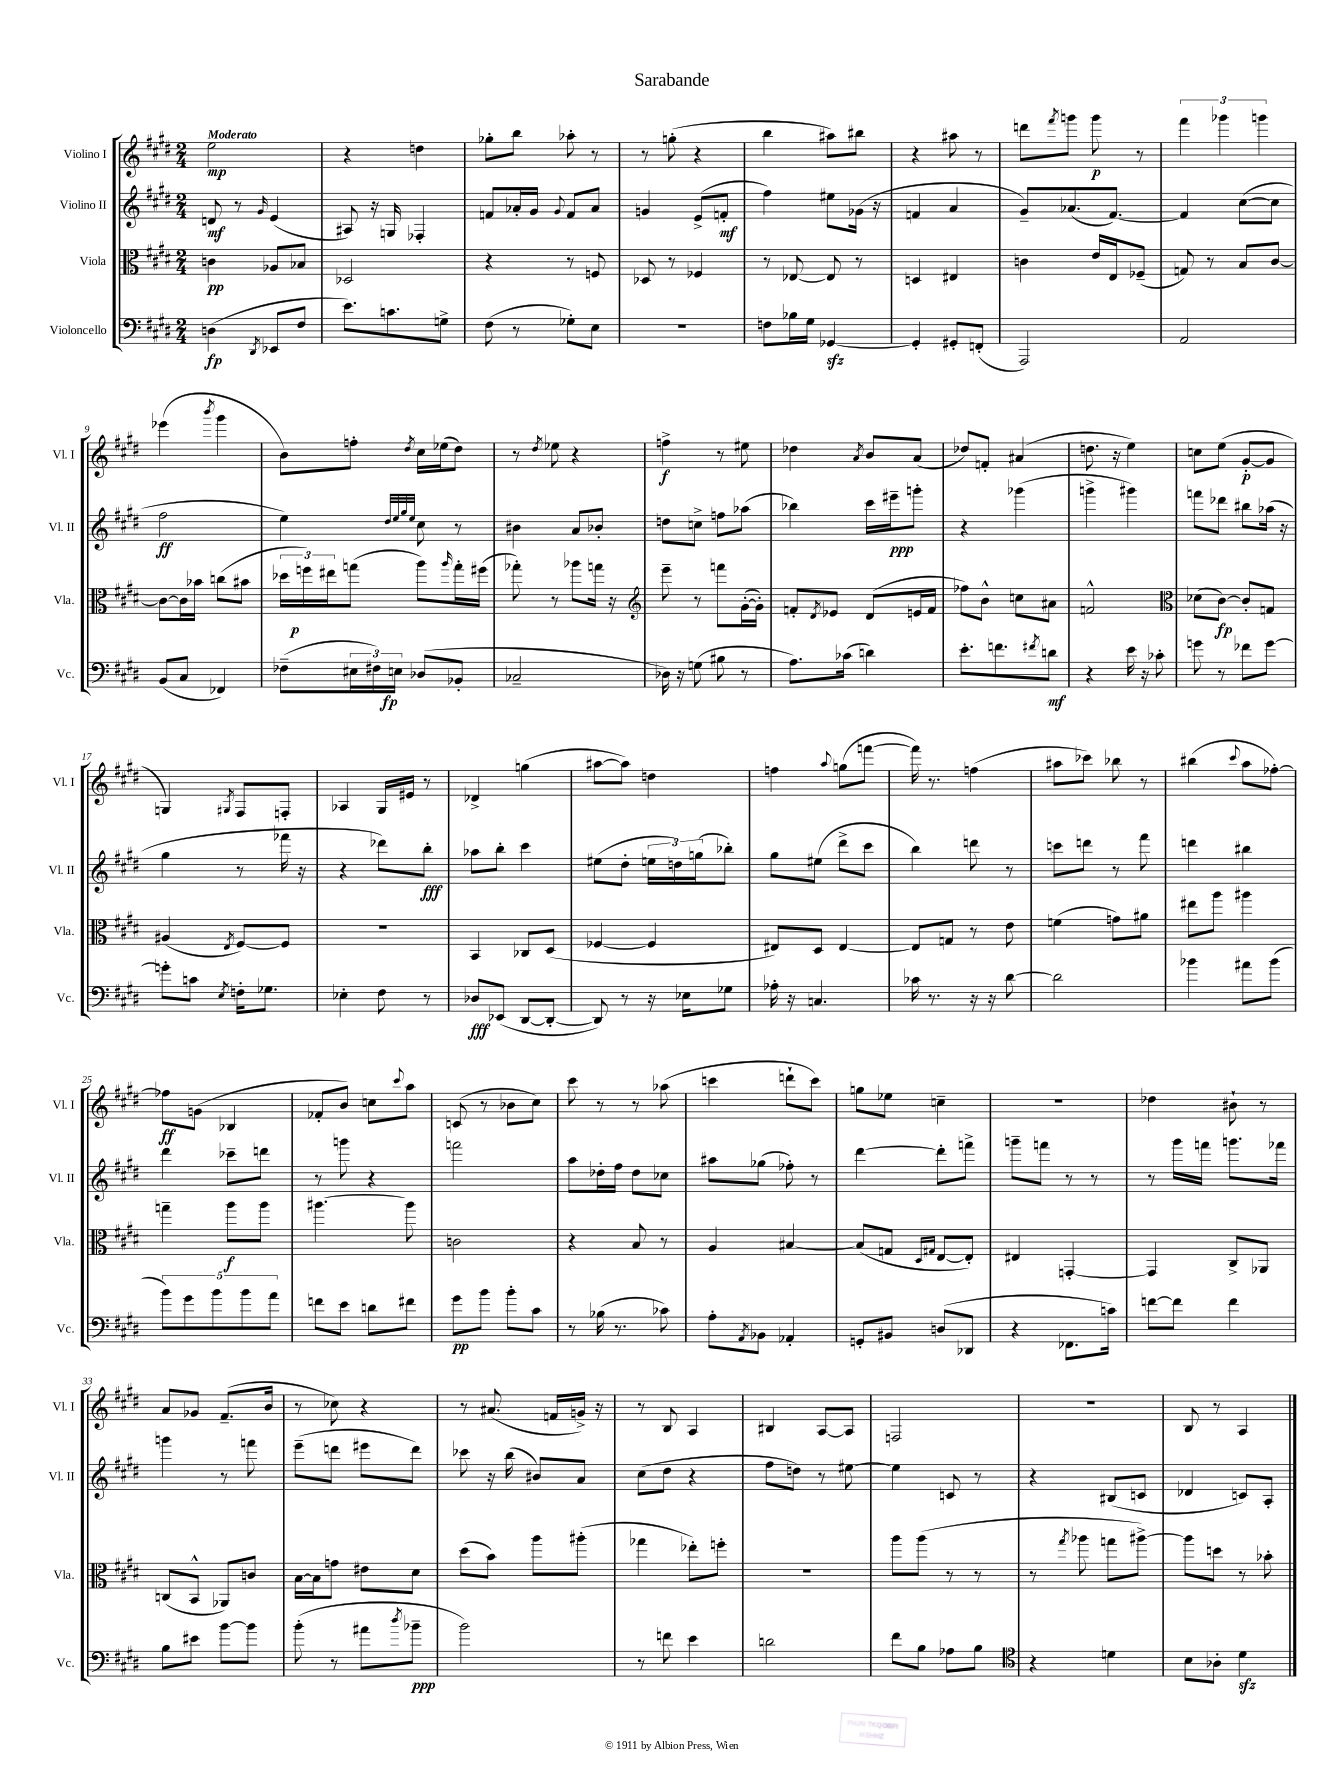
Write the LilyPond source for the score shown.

\header { title = "Sarabande" }
<<
\new StaffGroup <<
\new Staff = "s0" \with { instrumentName = "Violino I" shortInstrumentName = "Vl. I" } {
    \clef treble \key e \major \numericTimeSignature \time 2/4 \tempo "Moderato"
    e''2\mp |
    r4 d''4 |
    ges''8-. b''8 aes''8-. r8 |
    r8 g''8-.( r4 |
    b''4 ais''8) bis''8 |
    r4 ais''8 r8 |
    d'''8 \acciaccatura { fis'''8 } g'''8 g'''8\p r8 |
    \tuplet 3/2 { fis'''4 ges'''4 g'''4 } |
    ees'''4( \acciaccatura { b'''8 } gis'''4 |
    b'8) f''8-. \acciaccatura { dis''8 } cis''16 ees''16( dis''8) |
    r8 \acciaccatura { dis''8 } ees''8 r4 |
    f''4->\f r8 eis''8 |
    des''4 \acciaccatura { a'8 } b'8 a'8( |
    des''8) f'8-. ais'4( |
    d''8. r16 e''4) |
    c''8 e''8( gis'8~-.\p gis'8 |
    g4) \acciaccatura { gis8 } fis8 f8-. |
    aes4 gis16 eis'16 r8 |
    des'4-> g''4( |
    ais''8~ ais''8) d''4 |
    f''4 \appoggiatura { a''8 } g''8( f'''8~ |
    f'''16) r8. f''4( |
    ais''8 ces'''8) bes''8 r8 |
    bis''4( \appoggiatura { cis'''8 } a''8 fes''8~-.) |
    fes''8\ff g'8( bes4 |
    fes'8-. b'8) c''8 \appoggiatura { cis'''8 } a''8 |
    c'8( r8 bes'8 cis''8) |
    cis'''8 r8 r8 aes''8( |
    c'''4 d'''8-! c'''8) |
    g''8 ees''8 c''4-- |
    r2 |
    des''4 bis'8-! r8 |
    a'8 ges'8 fis'8.--( b'16 |
    r8 ces''8) r4 |
    r8 ais'8.( f'16 g'16->) r16 |
    r8 b8 a4 |
    bis4 a8~ a8 |
    f2 |
    r2 |
    b8 r8 a4 \bar "|." |
}
\new Staff = "s1" \with { instrumentName = "Violino II" shortInstrumentName = "Vl. II" } {
    \clef treble \key e \major \numericTimeSignature \time 2/4
    d'8\mf r8 \grace { gis'16 } e'4( |
    ais8) r16 g16 fes4-. |
    f'8 aes'16-. gis'16 \appoggiatura { gis'8 } f'8 aes'8 |
    g'4 e'8->( f'8-.\mf |
    fis''4) eis''8 ges'16( r16 |
    f'4 a'4 |
    gis'8--) aes'8.( fis'8.~) |
    fis'4 cis''8~( cis''8 |
    fis''2\ff |
    e''4) \grace { dis''32 e''32 gis''32 e''32 } cis''8 r8 |
    bis'4 a'8 bes'8-. |
    d''8 c''8-> f''8 aes''8( |
    bes''4) cis'''16 eis'''16--\ppp g'''8-. |
    r4 ges'''4( |
    g'''4-> gis'''4) |
    f'''8 des'''8 bis''8 aes''16( r16 |
    gis''4 r8 fes'''16 r16 |
    r4 des'''8) b''8-.\fff |
    aes''8 b''8-. cis'''4 |
    eis''8( dis''8-. \tuplet 3/2 { e''16 d''16) g''16( } bes''8-.) |
    gis''8 eis''8( dis'''8-> cis'''8 |
    b''4) d'''8 r8 |
    c'''8 d'''8 r8 fis'''8 |
    d'''4 bis''4 |
    dis'''4 ces'''8-- d'''8 |
    r8 g'''8 r4 |
    f'''2 |
    a''8 des''16-. fis''16 des''8 ces''8 |
    ais''8 ges''8( fes''8-.) r8 |
    dis'''4~ dis'''8-. f'''8-> |
    g'''8-- f'''8 r8 r8 |
    r8 gis'''16 f'''16 g'''8. fes'''16 |
    g'''4 r8 f'''8 |
    e'''8--( d'''8 eis'''8 d'''8) |
    ces'''8 r16 b''16( bis'8) a'8 |
    cis''8( dis''8 r4 |
    fis''8 d''8) r8 eis''8~ |
    eis''4 c'8 r8 |
    r4 bis8( c'8 |
    des'4 c'8) a8-. \bar "|." |
}
\new Staff = "s2" \with { instrumentName = "Viola" shortInstrumentName = "Vla." } {
    \clef alto \key e \major \numericTimeSignature \time 2/4
    c'4\pp aes8 bes8 |
    des2 |
    r4 r8 f8 |
    des8 r8 fes4 |
    r8 ees8~ ees8 r8 |
    d4 eis4 |
    c'4 e'16 e16 fes8--( |
    g8) r8 b8 cis'8~ |
    cis'8~ cis'16 bes'16 c''8( bis'8 |
    \tuplet 3/2 { des''16 f''16\p) eis''16 } g''8( a''8) \grace { a''16 } g''16-. fis''16( |
    ges''8-.) r8 aes''8 g''16 r16 |
    \clef treble e'''8-- r8 f'''8 gis'16~-.( gis'16-.) |
    f'8-. \acciaccatura { dis'8 } ees'8 dis'8( e'16 f'16 |
    fes''8) b'8-^ c''8 ais'8 |
    f'2-^ |
    \clef alto des'8( cis'8~\fp) cis'8-. g8 |
    ais4( \acciaccatura { e8 } fis8~) fis8 |
    r2 |
    b,4 ces8 dis8( |
    fes4~ fes4 |
    eis8) dis8 eis4~ |
    eis8 g8 r8 e'8 |
    f'4( g'8) ais'8 |
    eis''8 a''8 ais''4 |
    g''4-- a''8\f a''8 |
    ais''4.~ ais''8 |
    c'2 |
    r4 b8 r8 |
    a4 bis4~ |
    bis8( g8 \grace { dis16 gis16 } e8~ e8-.) |
    eis4 g,4~-. |
    g,4 cis8-> aes,8 |
    c8( b,8-^ aes,8) c'8 |
    b16~ b16 g'8 eis'8 dis'8 |
    dis''8( b'8) a''8 ais''8-.( |
    ges''4 ees''8-.) f''8-. |
    R2 |
    a''8 a''8( r8 r8 |
    r8 \acciaccatura { gis''8 } aes''8 g''8 ais''8~->) |
    ais''8 d''8 r8 bes'8-. \bar "|." |
}
\new Staff = "s3" \with { instrumentName = "Violoncello" shortInstrumentName = "Vc." } {
    \clef bass \key e \major \numericTimeSignature \time 2/4
    d4\fp( \acciaccatura { dis,8 } ees,8 fis8 |
    e'8.) c'8. g8-> |
    fis8( r8 ges8-.) e8 |
    R2 |
    f8 bes16 gis16 ges,4~\sfz |
    ges,4-. gis,8-. f,8-.( |
    a,,2) |
    a,2 |
    b,8( cis8 fes,4) |
    fes8--( \tuplet 3/2 { eis16 fis16) e16\fp } des8( bes,8-. |
    ces2-- |
    des16) r16 g8( bis8 r8 |
    a8.) ces'16( d'4) |
    e'8.-. f'8. \acciaccatura { fis'8 } d'8\mf |
    r4 e'16 r16 ces'8-. |
    g'8 r8 fes'8 g'8~ |
    g'8-. c'8 \acciaccatura { e8 } f16-. ges8. |
    ees4-. fis8 r8 |
    des8\fff ees,8( dis,8~ dis,8~-. |
    dis,8) r8 r16 ees16 ges8 |
    aes16-. r16 c4. |
    ces'16 r8. r16 r16 dis'8~ |
    dis'2 |
    bes'4 ais'8 bes'8( |
    \tuplet 5/4 { b'8) gis'8 b'8 b'8 a'8 } |
    f'8 e'8 d'8 fis'8 |
    gis'8\pp b'8 b'8-. cis'8 |
    r8 bes16( r8. ces'8) |
    a8-. \acciaccatura { a,8 } bes,8 aes,4-. |
    g,8-. bis,8 d8( des,8 |
    r4 fes,8. c'16) |
    f'8~ f'8 f'4 |
    b8 eis'8 b'8~ b'8 |
    b'8-.( r8 ais'8 \acciaccatura { dis''8 } bes'8--\ppp |
    b'2) |
    r8 f'8 e'4 |
    d'2 |
    fis'8 b8 aes8 b8 |
    \clef tenor r4 d'4 |
    b8 aes8-. dis'4\sfz \bar "|." |
}
>>
>>
